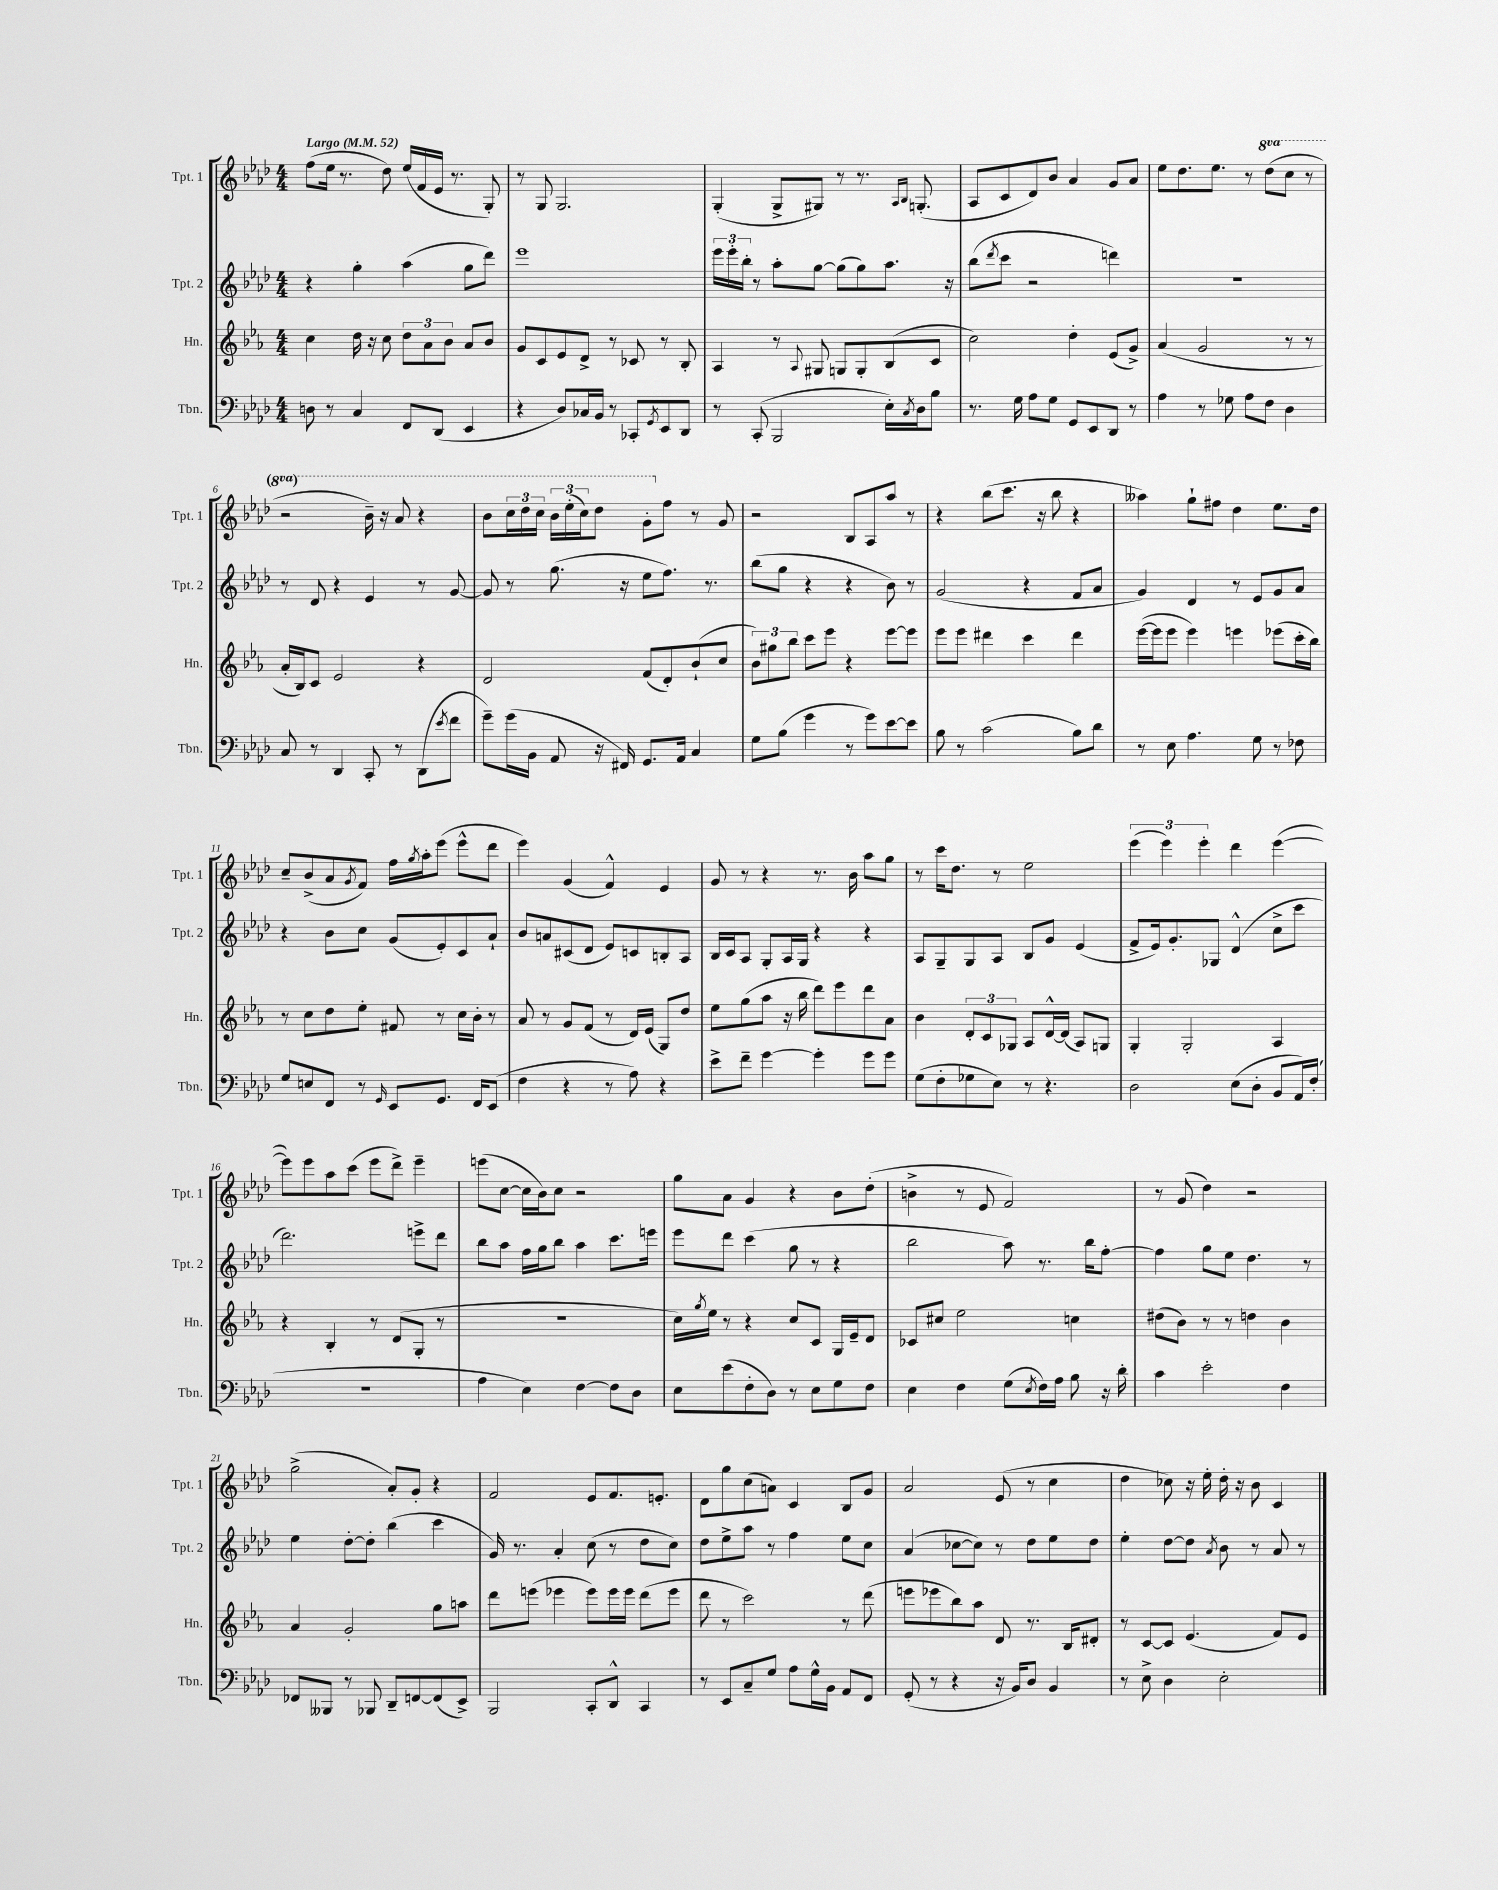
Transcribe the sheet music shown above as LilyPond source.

<<
\new StaffGroup <<
\new Staff = "s0" \with { instrumentName = "Tpt. 1" shortInstrumentName = "Tpt. 1" } {
    \clef treble \key aes \major \numericTimeSignature \time 4/4 \set Staff.ottavationMarkups = #ottavation-simple-ordinals \tempo "Largo" 4 = 52
    f''8( ees''16 r8. des''8) ees''16( f'16 ees'16 r8. g8-.) |
    r8 g8 g2. |
    g4-.( g8-> gis8) r8 r8. \grace { aes16 bes16 } g8.-.( |
    aes8 c'8 des'8) bes'8 aes'4 g'8 aes'8 |
    ees''8 des''8. ees''8. r8 \ottava #1 des'''8( c'''8 r8 |
    r2 bes''16--) r16 aes''8 r4 |
    bes''8 \tuplet 3/2 { c'''16 des'''16 c'''16 } \tuplet 3/2 { bes''16 ees'''16-.( c'''16) } des'''8 g''8-. \ottava #0 f''8 r8 g'8 |
    r2 bes8 aes8 aes''8 r8 |
    r4 bes''8( c'''8. r16 bes''8 r4 |
    aeses''4) g''8-! fis''8 des''4 ees''8. des''16 |
    c''8-- bes'8->( aes'8 \acciaccatura { g'8 } f'8) f''16 \acciaccatura { g''8 } aes''16-. ees'''8( ees'''8-^ des'''8 |
    ees'''4) g'4( f'4-^) ees'4 |
    g'8 r8 r4 r8. bes'16 aes''8 g''8 |
    r8 c'''16 des''8. r8 ees''2 |
    \tuplet 3/2 { ees'''4( ees'''4) ees'''4-. } des'''4 ees'''4~( |
    ees'''8) ees'''8 aes''8 c'''8( ees'''8 des'''8->) ees'''4-- |
    e'''8( c''8~ c''16 bes'16) c''8 r2 |
    g''8 aes'8 g'4 r4 bes'8 des''8-.( |
    b'4-> r8 ees'8 f'2) |
    r8 g'8( des''4) r2 |
    g''2->( aes'8-.) g'8-. r4 |
    f'2 ees'8 f'8. e'8.-. |
    des'8 g''8 c''8( a'8) c'4 bes8 g'8 |
    aes'2 ees'8( r8 c''4 |
    des''4 ces''8) r16 ees''16-. des''16-. r16 bes'8 c'4 \bar "|." |
}
\new Staff = "s1" \with { instrumentName = "Tpt. 2" shortInstrumentName = "Tpt. 2" } {
    \clef treble \key aes \major \numericTimeSignature \time 4/4
    r4 g''4-. aes''4( g''8 des'''8) |
    ees'''1 |
    \tuplet 3/2 { ees'''16 ees'''16-. bes''16-. } r8 aes''8-. g''8~ g''8( g''8) aes''8. r16 |
    bes''8( \acciaccatura { des'''8 } c'''8 r2 d'''4) |
    R1 |
    r8 des'8 r4 ees'4 r8 g'8~ |
    g'8 r8 g''8.( r16 ees''8 f''8.) r8. |
    bes''8( g''8 r4 r4 bes'8) r8 |
    g'2( r4 f'8 aes'8 |
    g'4) des'4 r8 ees'8 g'8 aes'8 |
    r4 bes'8 c''8 g'8( ees'8-.) c'8 aes'8-! |
    bes'8 a'8 cis'8( des'8 ees'8) c'8 b8-. aes8 |
    bes16 c'16 aes8 g8-. aes16 g16 r4 r4 |
    aes8 g8-- g8 aes8 bes8 g'8 ees'4( |
    f'8-> ees'16) g'8.-. ges8 des'4-^( c''8-> c'''8 |
    des'''2.) e'''8-> des'''8 |
    bes''8 aes''8 f''16 g''16 bes''8 aes''4 c'''8. e'''16 |
    ees'''8 des'''8 c'''4( g''8 r8 r4 |
    bes''2 aes''8) r8. bes''16 f''8~-. |
    f''4 g''8 ees''8 des''4. r8 |
    ees''4 des''8~-. des''8-. bes''4( c'''4 |
    g'16) r8. aes'4-. c''8( r8 des''8 c''8) |
    des''8 ees''8-> aes''8 r8 f''4 ees''8 c''8 |
    aes'4( ces''8~ ces''8) r8 des''8 ees''8 des''8 |
    ees''4-. des''8~ des''8 \acciaccatura { aes'8 } bes'8 r8 aes'8 r8 \bar "|." |
}
\new Staff = "s2" \with { instrumentName = "Hn." shortInstrumentName = "Hn." } {
    \clef treble \key ees \major \numericTimeSignature \time 4/4
    c''4 d''16 r16 c''8 \tuplet 3/2 { d''8 aes'8 bes'8 } aes'8 bes'8 |
    g'8 c'8 ees'8 d'8-> r8 ces'8 r8 bes8-. |
    aes4 r8 \appoggiatura { aes8 } gis8 g8 g8-. bes8( c'8 |
    c''2) d''4-. ees'8( g'8->) |
    aes'4( g'2 r8 r8 |
    aes'16-. bes16) c'8 ees'2 r4 |
    d'2 f'8( d'8-.) bes'8-!( c''8 |
    \tuplet 3/2 { bes'8) gis''8 bes''8 } c'''8 ees'''8 r4 ees'''8~ ees'''8 |
    ees'''8 ees'''8 dis'''4 c'''4 dis'''4 |
    ees'''16~( ees'''16 ees'''8 ees'''4) e'''4 ees'''8( c'''16-. bes''16) |
    r8 c''8 d''8 ees''8-. fis'8 r8 c''16 bes'16-. r8 |
    aes'8 r8 g'8 f'8( r8 d'16) ees'16( g8) d''8 |
    ees''8 g''8( aes''8 r16 bes''16 d'''8) ees'''8 d'''8 aes'8 |
    bes'4 \tuplet 3/2 { d'8-. c'8 ges8 } aes8 d'16~-^ d'16( aes8) g8 |
    g4-. g2-. aes4 |
    r4 bes4-. r8 d'8( g8-. r8 |
    R1 |
    c''16) \acciaccatura { g''8 } ees''16 r8 r4 c''8 c'8 g16 ees'16-- d'8 |
    ces'8 cis''8 ees''2 c''4 |
    dis''8( bes'8) r8 r8 d''4 bes'4 |
    aes'4 g'2-. g''8 a''8 |
    d'''8 e'''8( ees'''4 ees'''8) ees'''16 ees'''16 d'''8( ees'''8 |
    d'''8 r8 c'''2) r8 d'''8( |
    e'''8 ees'''8 bes''8) aes''8 d'8 r8. bes16 dis'8-. |
    r8 c'8~ c'8 ees'4.( f'8) ees'8 \bar "|." |
}
\new Staff = "s3" \with { instrumentName = "Tbn." shortInstrumentName = "Tbn." } {
    \clef bass \key aes \major \numericTimeSignature \time 4/4
    d8 r8 c4 f,8 des,8( ees,4 |
    r4 des8) ces16 bes,16 r8 ces,8-. \acciaccatura { g,8 } ees,8 des,8 |
    r8 c,8-.( bes,,2 ees16-.) \acciaccatura { c8 } des16 bes8 |
    r8. g16 aes8 g8 g,8 ees,8 des,8 r8 |
    aes4 r8 ges8 aes8 f8 des4 |
    c8 r8 des,4 c,8-. r8 des,8( \acciaccatura { ees'8 } f'8 |
    g'8--) g'16( bes,16 aes,8 r16 fis,16) g,8. aes,16 c4 |
    g8 bes8( g'4 r8 g'8) ees'8~ ees'8 |
    bes8 r8 c'2( bes8) des'8 |
    r8 ees8 aes4. g8 r8 fes8 |
    g8 e8 f,8 r8 \grace { g,16 } ees,8 g,8. f,16 ees,8( |
    f4 r4 r8 aes8) r4 |
    ees'8-> f'8-- g'4~ g'4-. g'8 g'8 |
    g8( f8-. ges8 ees8) r8 r4. |
    des2 ees8( des8-. bes,8 aes,16) f16-.( |
    R1 |
    aes4 ees4) f4~ f8 des8 |
    ees8 ees'8( f8-. des8) r8 ees8 g8 f8 |
    ees4 f4 g8( \acciaccatura { ees8 } f16) aes16 bes8 r16 des'16-. |
    c'4 ees'2-. f4 |
    fes,8 beses,,8 r8 bes,,8 des,8-- f,8~ f,8( ees,8->) |
    bes,,2 c,8-. des,8-^ c,4 |
    r8 ees,8 c8-- g8 aes8 g16-^ bes,16 aes,8 f,8 |
    g,8-.( r8 r4 r16 bes,16) des8 bes,4 |
    r8 ees8-> des4 ees2-. \bar "|." |
}
>>
>>
